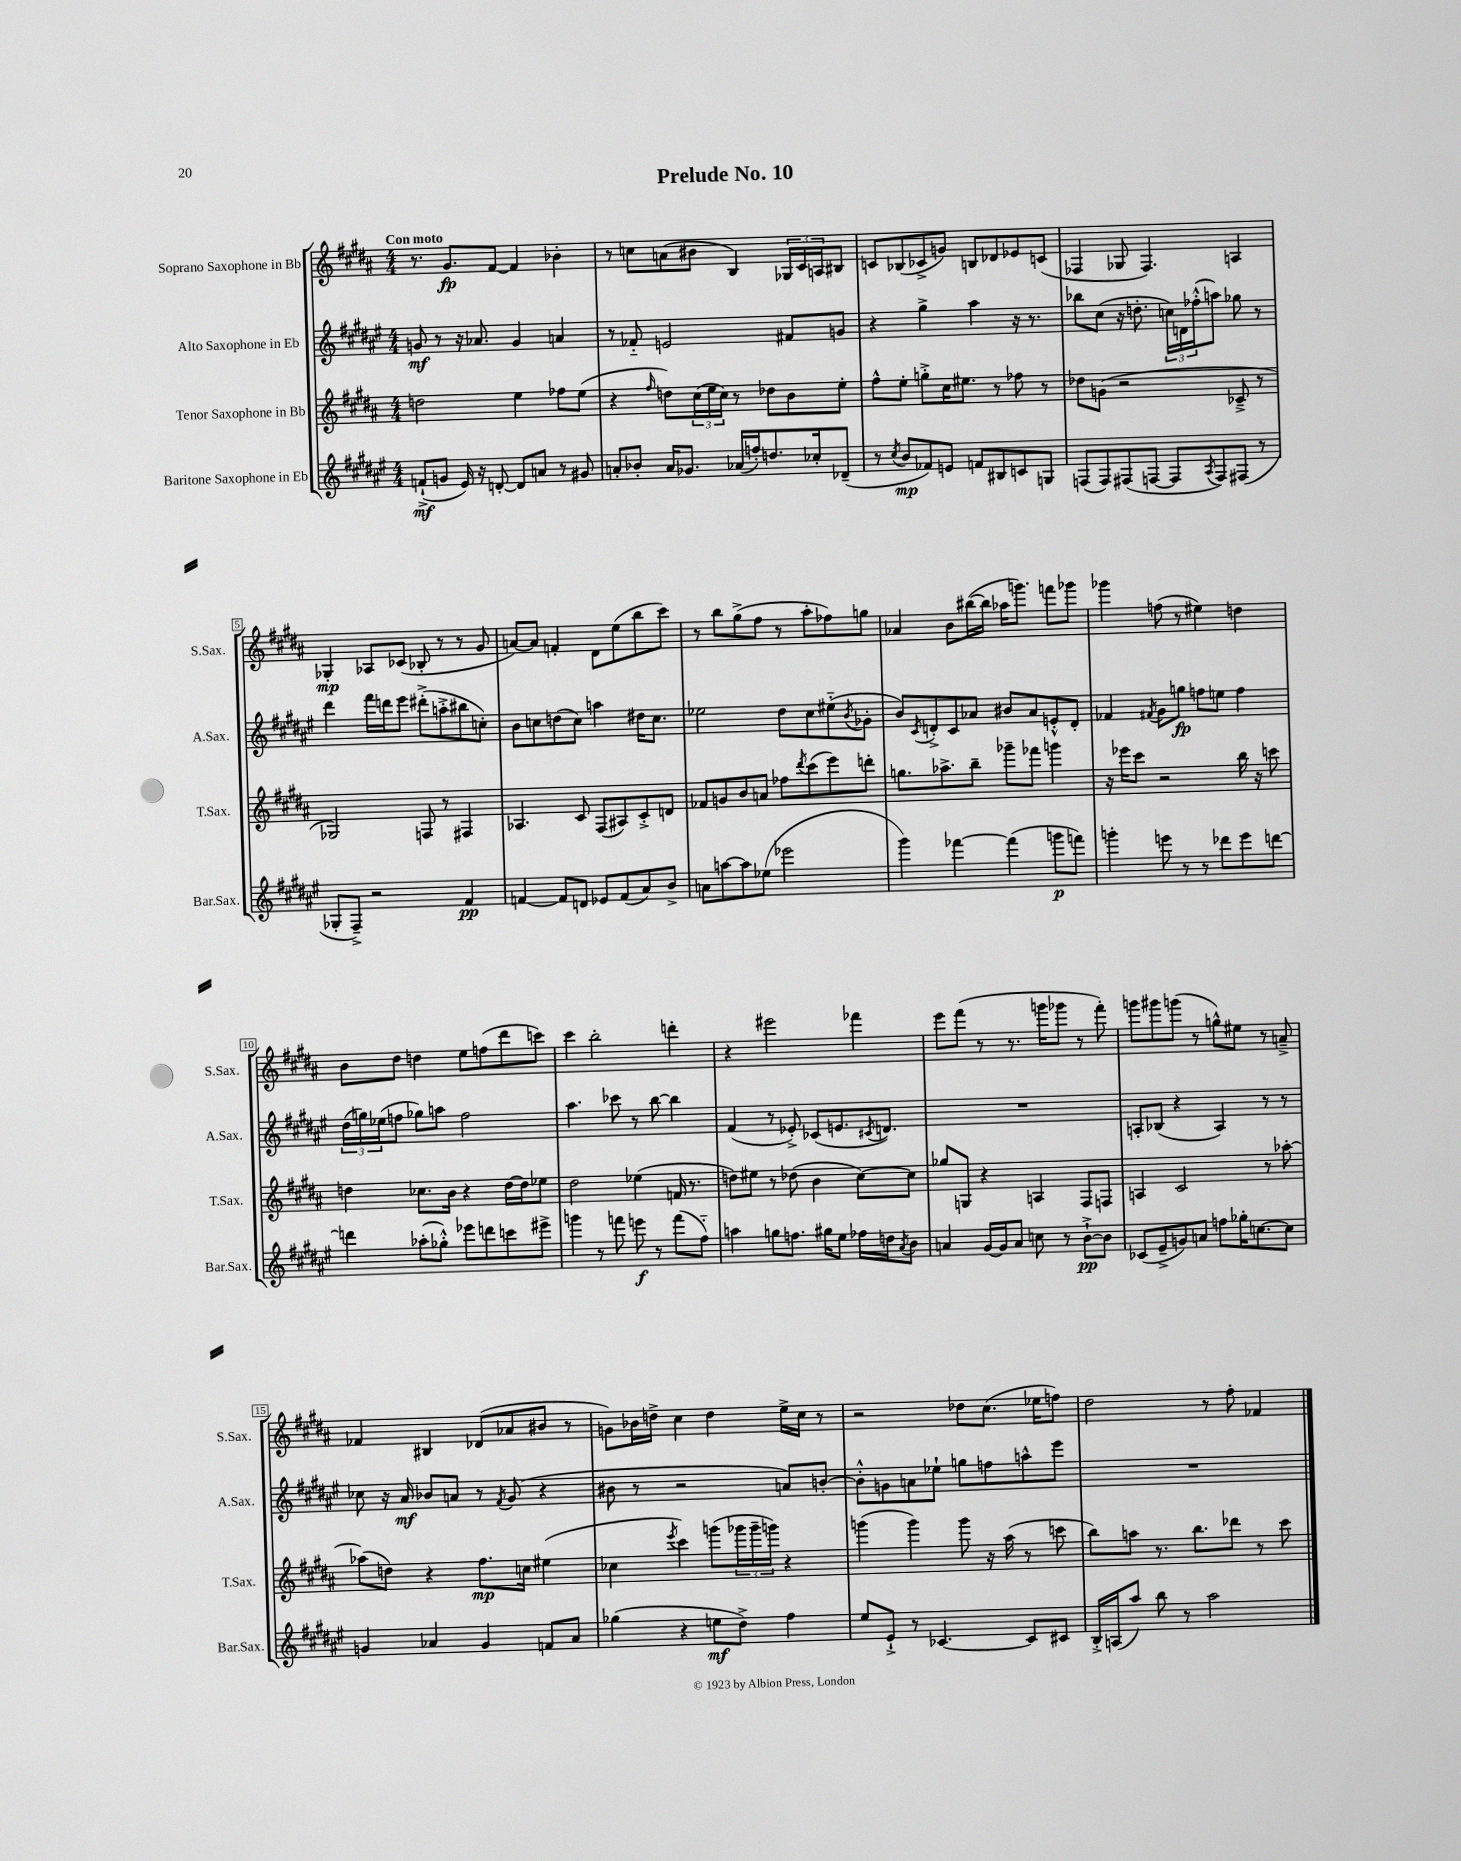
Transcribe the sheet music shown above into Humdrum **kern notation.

**kern	**kern	**kern	**kern
*staff4	*staff3	*staff2	*staff1
*clefG2	*clefG2	*clefG2	*clefG2
*k[f#c#g#d#a#e#]	*k[f#c#g#d#a#]	*k[f#c#g#d#a#e#]	*k[f#c#g#d#a#]
*M4/4	*M4/4	*M4/4	*M4/4
(8f`^/L	2dd\	8g/	8.r
8g/J	.	8r	.
.	.	.	8.g#/L
16e#/)	.	16r	.
16r	.	8.a-/	.
[8d'/	.	.	[8f#/J
8d/]L	4ee\	4g/	4f#/]
8a/J	.	.	.
8r	8ff-\L	4a/	4b-'\
8g#/	(8ee\J	.	.
=	=	=	=
8a'/L	4r	8r	8r
8b-'/J	.	8f-'~/	8cc\L
.	16qqff#/	.	.
16a/LK	8dd\L)	2e/	(8a\
8.g-/J	.	.	.
.	(24cc#\L	.	8b#\J
.	24ee\	.	.
.	24cc#\JJ)	.	.
(16a-/LL	8r	.	4B/)
16ff'/J)	.	.	.
8.dd/	8dd-\L	.	.
.	8b\	8f#/L	24G-/LL
.	.	.	24c#/
16cc-'/k	.	.	.
.	.	.	24A/J
(8d-~/J	8ee'\J	8g/J	8B#/J
=	=	=	=
8r	8ff#^^\L	4r	8c/L
8qcc#/	.	.	.
8b/L	8ee'\J	.	(8B-/
8f-/)	8gg'^\L	4gg#^\	8c-^/
8e/J	16cc#\K	.	8g/J)
.	8.ee#\J	.	.
8f/L	.	4aa#\	8B/L
8B#/	8r	.	8d-/
8c/	8ff-\	16r	8e-/
.	.	8.r	.
8G/J	8r	.	(8c/J
=	=	=	=
(8F/L	8dd-\L	8bb-\L	4F-/
8F/)	(8g\J	(8cc#\J	.
(8F#/	2r	16r	8G-/
.	.	8.dd'\	.
[8F/J	.	.	4.F-/)
8F/]L	.	24cc\LL)	.
.	.	24d\	.
.	.	(24ff-'^^\J	.
8qA#/	.	.	.
8F/)	.	8aa\J)	.
(8F#/J	8c-~^/	8gg-\	4A/
8r	8r	8r	.
=	=	=	=
8G-'/L	2G-/)	4ddd#\	4G-'/
8F#~^/J)	.	.	.
2r	.	16fff#\LL	8A-/L
.	.	16ddd\J	.
.	.	8eee#\J	(8c-/J
.	8F/	(8ddd#'^\L	8B-'/
.	8r	8aa'^\	8r
4f#/	4F#/	8bb#\	8r
.	.	8cc'\J)	8g#/
=	=	=	=
[4f/	4.A-/	8b\L	[8a/L)
.	.	8cc\	8a/]J
8f/]L	.	(8dd\	4f'/
8d/J	8c#/	8cc\J)	.
8e-/L	(8F#/L	4aa\	8d#\L
(8f/	8A#/)	.	(8ee\
8a#/)	8c#'^/	16dd#\LK	8bb\
.	.	8.cc\J	.
8b^/J	8d/J	.	8ccc#\J)
=	=	=	=
8a\L	8f-/L	2ee-\	8r
[8aa\	8g/	.	8bb\L
8aa\]	8b/	.	(8gg#^\
(8ee-\J	8a/J	.	8ff#\J
2eee-\	8ff-\L	8dd#\L	8r
.	8qddd#/	.	.
.	(8ccc#\	8cc#\	8aa#'\L
.	8eee\)	(8ee#'~\	8ff-\)
.	.	8qb/	.
.	8ddd'\J	8g-'\J	8gg\J
=	=	=	=
4ggg#\)	8.gg\L	8b/L)	4a-/
.	.	8qc#/	.
.	.	8d'^/	.
.	8.aa-^\	.	.
[4fff-\	.	8c#/	8b\L
.	8bb~\J	8a-/J	([16bb#\L
.	.	.	16bb#\]JJ
(4fff-\]	8ggg-~\L	8b#/L	16aa-\LK
.	.	.	8.ggg\J)
.	8fff-\J	8a-/	.
8ggg\L	4ggg\	8e'^^/	8fff\L
8fff\J)	.	8d'/J	8ggg-\J
=	=	=	=
4ggg'\	16r	4f-/	4ggg-\
.	16eee-\LK	.	.
.	8ccc#\J	.	.
.	.	8qf#/	.
8eee\	2r	8g#\L	(8ff\
8r	.	8gg\J	8r
8r	.	8ff\L	4ee#\)
8ddd-\L	.	8ee\J	.
8eee\	16bb\	4ff\	4dd\
.	16r	.	.
[8ddd\J	8ccc\	.	.
=	=	=	=
4ddd\]	4dd\	(24dd#\LL	8b\L
.	.	24gg\)	.
.	.	(24ee-\J	.
.	.	8ff\J	8dd#\J
(8aa-'\L	8.cc-\L	8gg-\L)	4dd\
8gg-'^^\J)	.	8aa\J	.
.	16b\Jk	.	.
8eee-\L	4r	2ff\	8ee\L
8ddd\	.	.	(8ff\
8ccc\	[16dd\LL	.	8ddd#\
.	16dd\]J	.	.
8eee#^\J	8ee-\J	.	8ccc\J)
=	=	=	=
4ggg\	2dd#\	4.aa#\	4ccc#\
8r	.	.	2bb'\
8fff\	.	8ccc-\	.
8eee\	(4ee-\	8r	.
8r	.	[8bb\	.
(8fff\L	16f/	4bb\]	4ddd'\
.	8.r	.	.
8ff#'~\J)	.	.	.
=	=	=	=
4aa\	8dd\L)	(4f#/	4r
.	8ee#\J	.	.
8gg\L	8r	8r	2eee#\
8.ff\J	(8dd-\	8e-'^/)	.
.	4b\	(8c-/L	.
16gg#\LK	.	.	.
8ee#\J	.	8.e/	.
16ff-\LL	[8cc#\L)	.	4fff-\
.	.	8qc#/	.
16dd\J	.	8.d/J)	.
8qa#/	.	.	.
8b\J	8cc#\]J	.	.
=	=	=	=
4a/	8gg-/L	1r	8eee\L
.	8G/J	.	(8fff#\J
[16g#/LL	4r	.	8r
16g#/]J	.	.	.
8a/J	.	.	8.r
8cc\	4A/	.	.
.	.	.	16ggg\LK
8r	.	.	8ggg-\J
[8b`^\L	8F#/L	.	8r
8b\]J	8F/J	.	8fff#'\)
=	=	=	=
(8c-/L	4A/	8A'/L	8ggg\L
8e#~^/	.	(8B-/J	8ggg#\
8g/)	2c#/	4r	(8ggg\J
8a/J	.	.	8r
8ff\L	.	4A/)	8gg^^\L)
16gg-'\K	.	.	8ee#\J
[8.cc\	.	.	.
.	8r	8r	8r
8cc\]J	[8aa-'\	8r	8a~^/
=	=	=	=
4g/	(8aa-\]L	8cc-\	4f-/
.	8dd\J)	16r	.
.	.	16a#/	.
4a-/	4r	8b-/L	4B#/
.	.	8a/J	.
4g/	8.ff#\L	8r	(8d-/L
.	.	8qf#/	.
.	.	(8g#/	8a-/
.	16cc\Jk	.	.
8f/L	(4ee#\	4r	8b#/J
8a-/J	.	.	8r
=	=	=	=
(4gg-\	4cc-\	8b#\	8g\L)
.	.	8r	16b-\L
.	.	.	16dd^\JJ
.	8qeee/	.	.
4r	4ccc#\)	2r	4cc#\
8ee\L	(8ggg\L	.	4dd\
8dd#^\J)	24ggg-\L	.	.
.	24ggg-~\	.	.
.	24ggg\JJ)	.	.
4ff#\	4r	8a/L)	16ee^\LL
.	.	.	16cc#\JJ
.	.	[8b'/J	8r
=	=	=	=
8ee#/L	(4ggg\	8b'^^\]L	2r
8e#`^/J	.	8g\	.
8r	4ggg\)	8a\	.
[4.c-/	.	8ee-`\J	.
.	8ggg\	8gg\L	8dd-\L
.	16r	8ff\	(8.cc#\J
.	(16aa#\	.	.
8c-/]L	8r	8aa^^\	.
.	.	.	16ee-\LK
8c#/J	8ccc\	8eee#\J	8ff\J)
=	=	=	=
16B'^/LL	8bb\L)	1r	2dd#\
(16A/J	.	.	.
8aa#/J)	8aa\J	.	.
8bb\	8.r	.	.
8r	.	.	.
.	8.bb\L	.	.
2aa#\	.	.	8r
.	8ddd-\J	.	8ff#'\
.	8r	.	4f-/
.	8ccc#\	.	.
==	==	==	==
*-	*-	*-	*-
